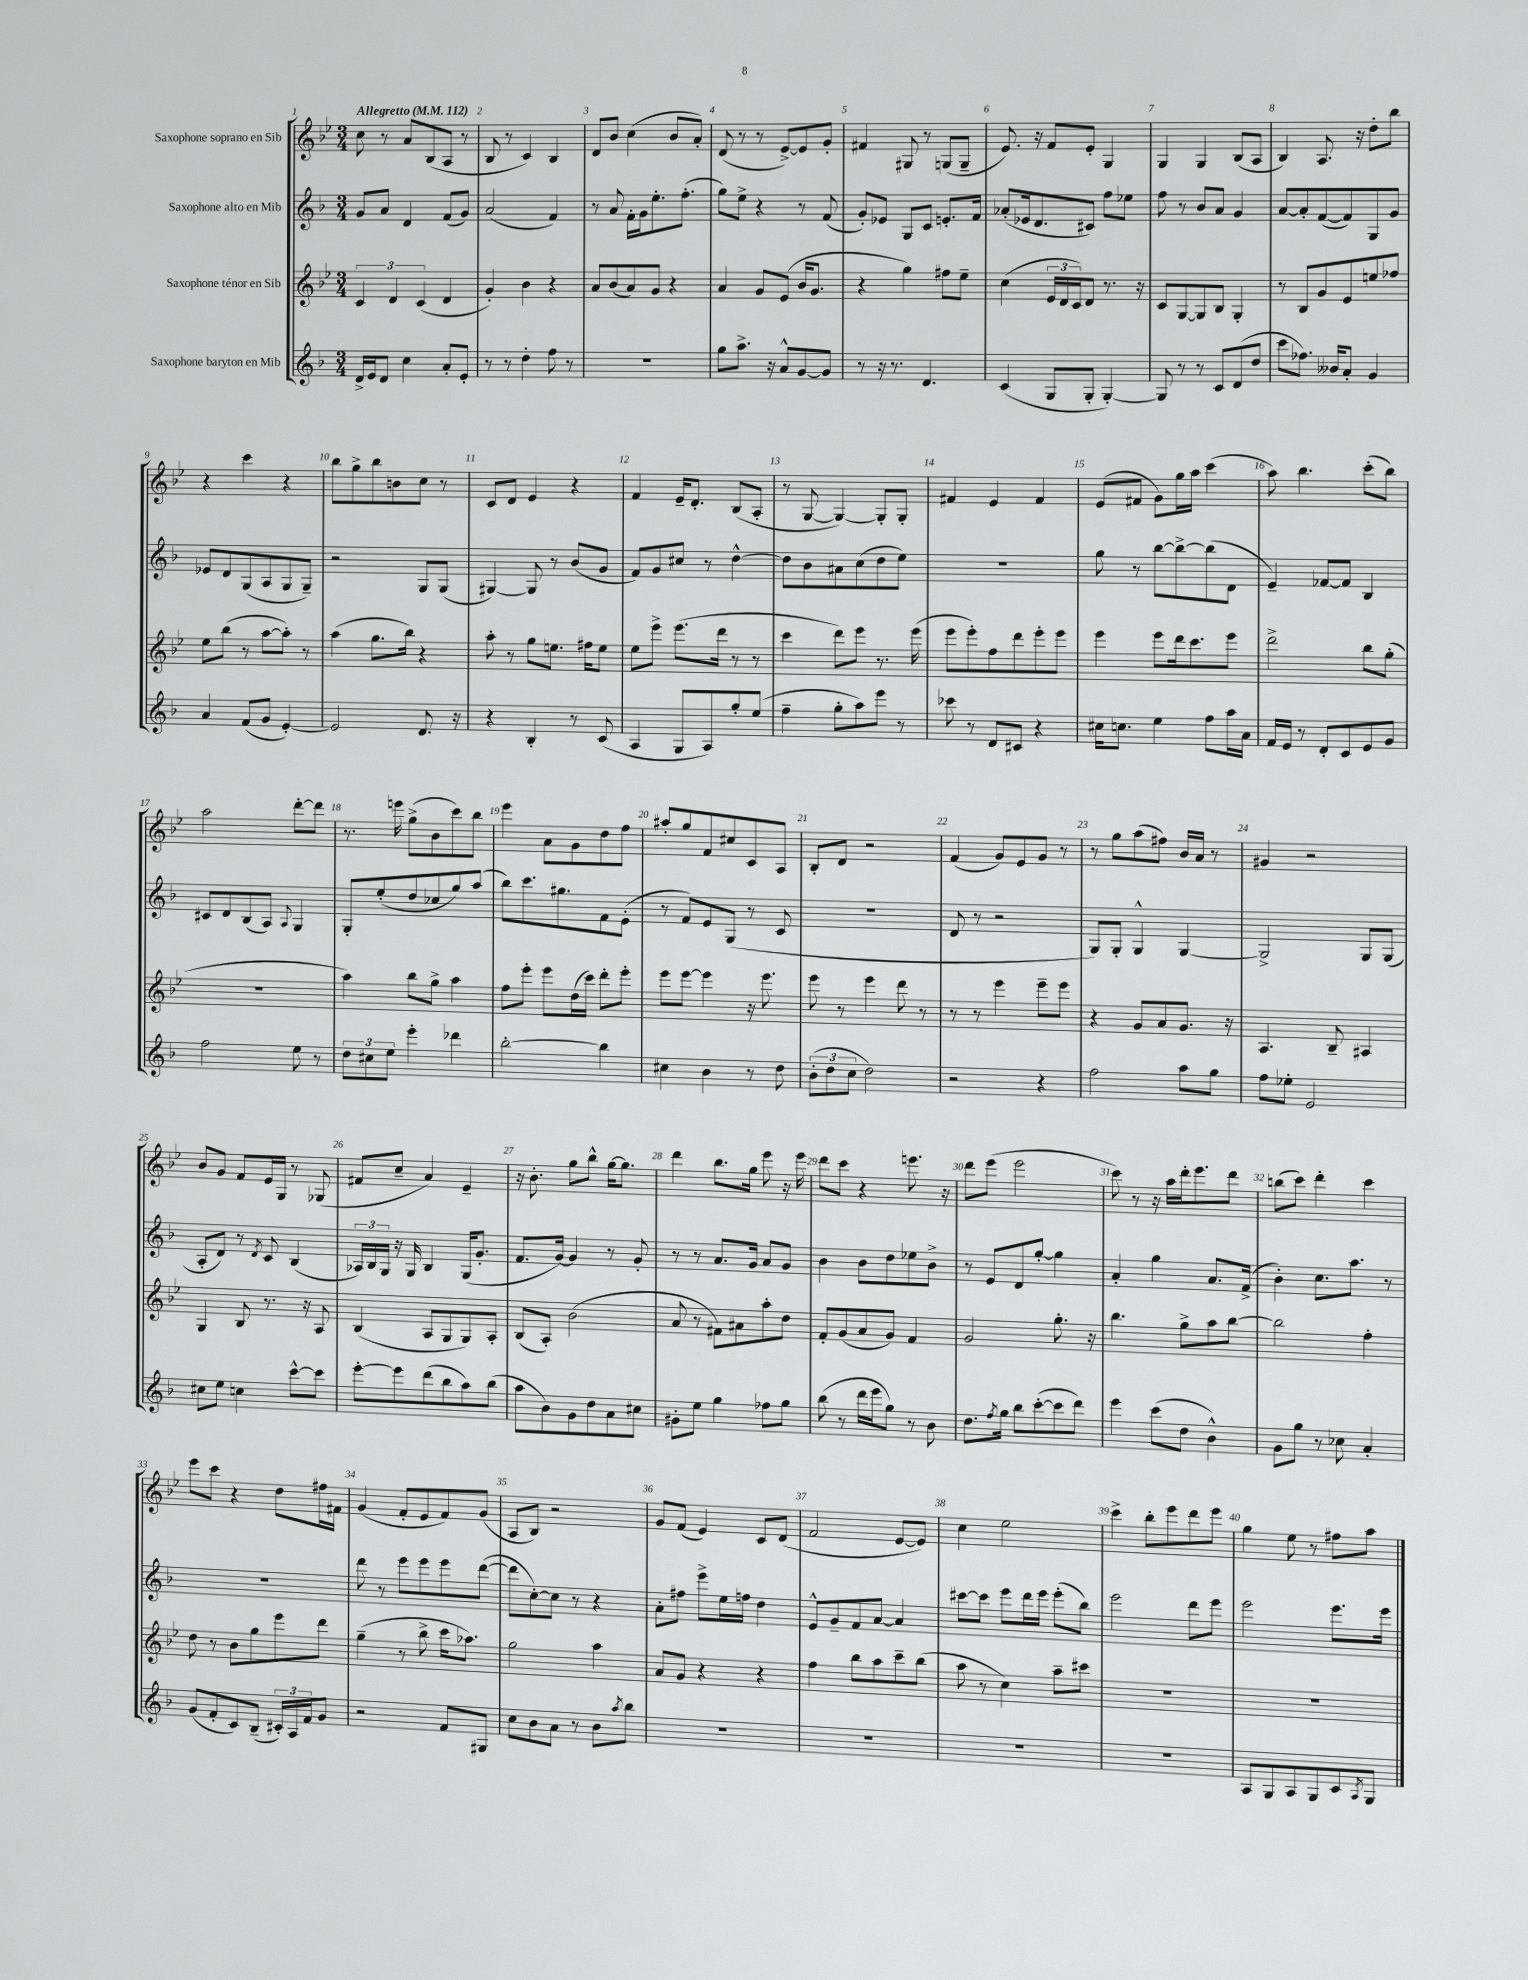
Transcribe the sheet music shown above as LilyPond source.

<<
\new StaffGroup <<
\new Staff = "s0" \with { instrumentName = "Saxophone soprano en Sib" } {
    \clef treble \key bes \major \numericTimeSignature \time 3/4 \tempo "Allegretto" 4 = 112
    c''8 r8 a'8 bes8( a8 r8 |
    bes8 r8 c'4) bes4 |
    d'8 bes'8 c''4( bes'8 a'8-.) |
    d'8( r8 r8 ees'8~->) ees'8 g'8-. |
    fis'4 gis8 r8 g8( g8-- |
    ees'8.) r16 f'8 ees'8-. g4 |
    g4 g4 bes8( a8 |
    bes4) a8. r16 d''8-. bes''8 |
    r4 c'''4 r4 |
    bes''8 g''8-> bes''8 b'8 c''8 r8 |
    c'8 d'8 ees'4 r4 |
    f'4 ees'16-- d'8.-. bes8( a8-. |
    r8 g8~ g4~) g8-. g8-. |
    fis'4 ees'4 fis'4 |
    ees'8( fis'8 g'8) g''16 a''16 c'''4( |
    a''8) bes''4. c'''8-.( bes''8) |
    a''2 d'''8~-. d'''8 |
    r8. e'''16 g''8->( bes'8 c'''8) bes''8 |
    ees'''4 a'8 g'8 d''8 f''8 |
    ais''8-. g''8 f'8 cis''8 c'8 a8 |
    bes8-. d'8 r2 |
    f'4( g'8) ees'8 g'8 r8 |
    r8 g''8 a''8( fis''8) bes'16 a'16 r8 |
    gis'4 r2 |
    bes'8 g'8 f'8 ees'16 g16 r8 ges8( |
    fis'8 c''8-- a'4) ees'4-- |
    r16 bes'8.-. g''8 bes''8-^ g''16~ g''8. |
    d'''4 bes''8. g''16 ees'''8 r16 ees'''16 |
    d'''8 c'''8 r4 e'''8. r16 |
    d'''8 ees'''8( ees'''2 |
    c'''8) r8 r16 a''16 d'''16-. ees'''8. d'''8 |
    b''8( c'''8) d'''4-. c'''4 |
    ees'''8 c'''8 r4 d''8 fis''16 fis'16 |
    g'4( f'8-. ees'8 f'8) g'8( |
    a8 bes8) r2 |
    g'8 f'8( ees'4) c'8 d'8( |
    f'2 ees'8~ ees'8) |
    c''4 ees''2 |
    c'''4-> bes''8-. ees'''8 d'''8 ees'''8 |
    g''4 ees''8 r8 fis''8 a''8 \bar "|." |
}
\new Staff = "s1" \with { instrumentName = "Saxophone alto en Mib" } {
    \clef treble \key f \major \numericTimeSignature \time 3/4
    g'8 a'8 d'4 f'8( g'8) |
    a'2( f'4) |
    r8 a'8 f'16-. g'16 e''8.-. f''8.-.( |
    g''8) e''8-> r4 r8 f'8( |
    g'8-.) ees'8 g8 c'8 e'8.-. f'16 |
    aes'8-.( ees'16 d'8. cis'8) f''8 ees''8 |
    f''8 r8 bes'8 a'8 g'4 |
    a'8~ a'8-. f'8~( f'8) g8 g'8 |
    ees'8 d'8 g8( a8 g8 g8--) |
    r2 g8 g8( |
    gis4~) gis8 r8 bes'8( g'8 |
    f'8) g'8 cis''8 r8 d''4~-^ |
    d''8 bes'8 ais'8 c''8( d''8 e''8) |
    R2. |
    g''8 r8 bes''8~ bes''8~-> bes''8( d'8 |
    e'4--) fes'8~ fes'8 bes4 |
    cis'8 d'8 bes8( a8) \appoggiatura { a8 } g4 |
    g8-. e''8-.( d''8 ces''8 g''8) a''8( |
    bes''8) c'''8. gis''8. f'8 e'8-.( |
    r8 f'8) e'8 g8( r8 c'8 |
    R2. |
    d'8 r8 r2 |
    g8) g8-. g4-^ g4~ |
    g2-> g8 g8( |
    a8-. d'8) r8 \acciaccatura { d'8 } c'8 bes4( |
    \tuplet 3/2 { aes16) bes16 g16 } r16 g16 bes4 g16( g'8.-. |
    f'8. g'16~) g'4 r8 g'8-. |
    r8 r8 a'8. g'16 a'8 g'8 |
    bes'4 bes'8 d''8 ees''8 bes'8-> |
    r8 e'8 d'8 g''8~-. g''4 |
    a'4-. g''4 a'8. f'16->( |
    bes'4-.) c''8. a''8. r8 |
    R2. |
    d'''8 r8 e'''8 e'''8 e'''8 d'''8~( |
    d'''8 c''8~-.) c''8 r8 r4 |
    a'8-. fis''8 e'''8-> e''16 f''16 d''4 |
    e'8-^ g'8-- f'8 a'8~ a'4 |
    cis'''8~ cis'''8 e'''8 d'''16 e'''16 e'''8-.( bes''8) |
    e'''2 d'''8 e'''8 |
    e'''2 e'''8. e'''16 \bar "|." |
}
\new Staff = "s2" \with { instrumentName = "Saxophone ténor en Sib" } {
    \clef treble \key bes \major \numericTimeSignature \time 3/4
    \tuplet 3/2 { c'4 d'4 c'4( } d'4 |
    g'4-.) bes'4 r4 |
    a'8 bes'8( a'8) g'8 r4 |
    a'4 g'8 ees'8( bes'16 g'8. |
    r4 g''4) fis''8 ees''8-- |
    c''4( \tuplet 3/2 { ees'16 d'16 c'16) } d'8 r8. r16 |
    c'8 g8~ g8 bes8 g4-. |
    r8 bes8 g'8 ees'8 e''8 fes''8 |
    ees''8 bes''8( r8 a''8~ a''8-.) r8 |
    a''4( g''8. bes''16) r4 |
    a''8-. r8 g''8 e''8. fis''16 e''8 |
    ees''8 ees'''8-> ees'''8.( d'''16 r8 r8 |
    c'''4 d'''8) ees'''8 r8. ees'''16( |
    ees'''8 ees'''8-.) f''8 d'''8 ees'''8-. ees'''8 |
    ees'''4 ees'''8 d'''16 c'''8. ees'''8 |
    d'''2-> bes''8 g''8-.( |
    R2. |
    a''4) bes''8 g''8-> a''4 |
    f''8 ees'''8-. ees'''8 d''16( c'''16) d'''8-. ees'''8-. |
    ees'''8 ees'''8~ ees'''4 r16 ees'''8. |
    ees'''8 r8 ees'''4 d'''8 r8 |
    r8 r8 ees'''4 ees'''8-- ees'''8 |
    r4 g'8 a'8 g'8. r16 |
    a4. bes8-- ais4 |
    g4 bes8 r8. r16 a8 |
    bes4( a8 g8 g8) a8-. |
    bes8( a8-.) bes'2( |
    a'8 r8 fis'8) ais'8 a''8-. d''8 |
    f'8-. g'8( a'8 g'8) f'4 |
    g'2 g''8.-. r16 |
    bes''4. g''8-> a''8 bes''8~ |
    bes''2 f''4-. |
    d''8 r8 bes'8 g''8 ees'''8 d'''8 |
    g''4--( r8 bes''8-> c'''16 aes''8.) |
    g''2 a''4 |
    a'8 g'8 r4 r4 |
    f''4 bes''8 a''8 c'''8-- bes''8( |
    a''8 r8 c''4) a''8-- cis'''8 |
    R2. |
    R2. \bar "|." |
}
\new Staff = "s3" \with { instrumentName = "Saxophone baryton en Mib" } {
    \clef treble \key f \major \numericTimeSignature \time 3/4
    d'16-> e'16 d'8 c''4 a'8-. e'8-. |
    r8 r8 d''4-. f''8 r8 |
    R2. |
    g''8 a''8.-> r16 a'8-^ g'8~ g'8 |
    r8 r16 r8. d'4. |
    c'4( g8 g8-. g4~-.) |
    g8 r8 r8 c'8 d'8( d''8 |
    c'''8 fes''8.) beses'16 a'8-. g'4 |
    a'4 f'8( g'8 e'4~-.) |
    e'2 d'8. r16 |
    r4 bes4-. r8 c'8( |
    a4 g8 a8) g''8-. e''8( |
    f''4-- g''8-. a''8) e'''8 r8 |
    ces'''8 r8 d'8 cis'8 r4 |
    cis''16 c''8. e''4 f''8 a''16 a'16 |
    f'16 e'16 r8 d'8-. c'8 e'8 g'8 |
    f''2 e''8 r8 |
    \tuplet 3/2 { d''8 cis''8 e''8 } e'''4-. des'''4 |
    bes''2~-. bes''4 |
    cis''4 bes'4 r8 d''8 |
    \tuplet 3/2 { bes'8-.( d''8 c''8 } d''2) |
    r2 r4 |
    f''2 a''8 g''8 |
    f''8 ees''8-. e'2 |
    cis''8 e''8 c''4 c'''8~-^ c'''8 |
    e'''8~-. e'''8 d'''8( bes''8 a''8) bes''8( |
    a''8 bes'8) g'8 d''8 a'8 cis''8 |
    gis'8-. e''8 g''4 fes''8 g''8 |
    bes''8( r8 d'''16 e'''16 g''8) r8 bes'8 |
    d''8. \acciaccatura { f''8 } g''16 bes''8 c'''8~-.( c'''8 d'''8) |
    e'''4 c'''8( d''8 bes'4-^) |
    g'8 g''8 r8 ces''8 a'4-. |
    g'8( f'8-. c'8) bes8--( \tuplet 3/2 { cis'16-.) a16 f'16 } g'8 |
    r2 f'8 gis8 |
    c''8 bes'8 a'8 r8 bes'8 \acciaccatura { a''8 } bes''8 |
    R2. |
    R2. |
    R2. |
    R2. |
    a8 g8 a8 g8 c'8 \acciaccatura { a8 } g8 \bar "|." |
}
>>
>>
\layout { \context { \Score \override BarNumber.break-visibility = ##(#f #t #t) barNumberVisibility = #all-bar-numbers-visible } }
